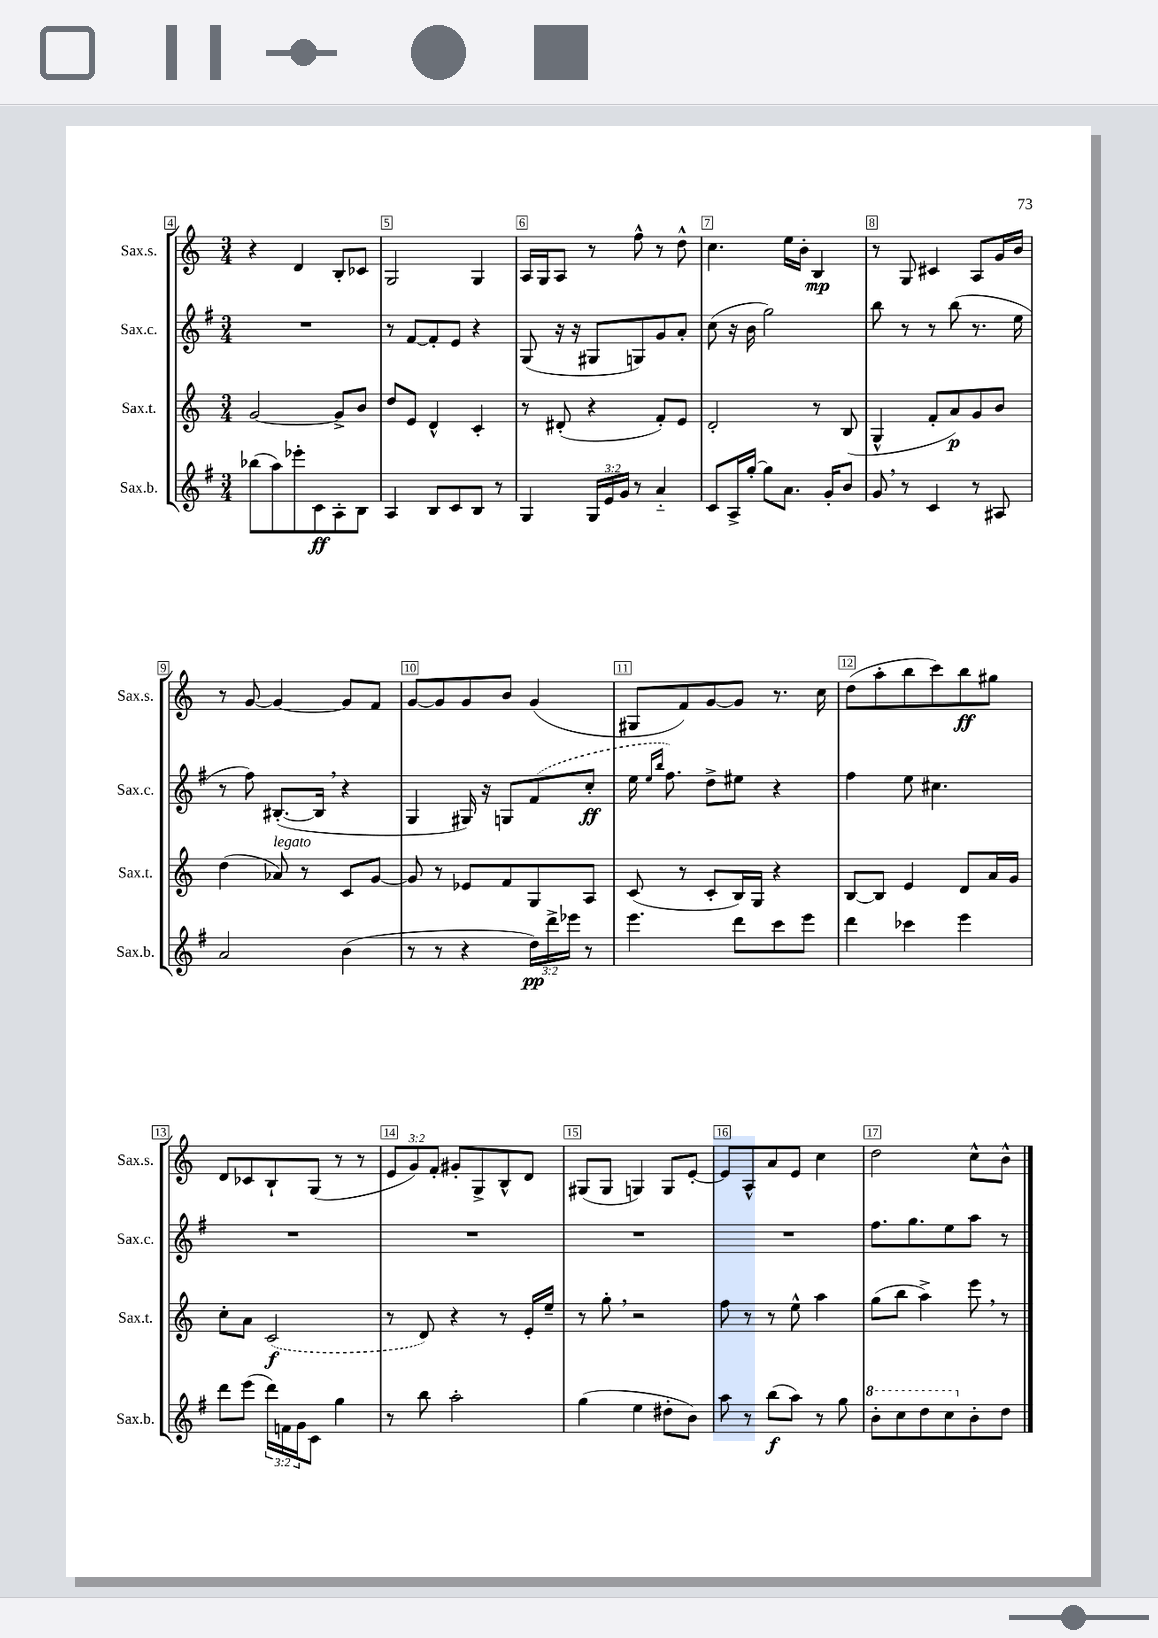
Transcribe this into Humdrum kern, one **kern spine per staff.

**kern	**kern	**kern	**kern
*staff4	*staff3	*staff2	*staff1
*clefG2	*clefG2	*clefG2	*clefG2
*k[f#]	*k[]	*k[f#]	*k[]
*M3/4	*M3/4	*M3/4	*M3/4
(8bb-\L	[2g/	2.r	4r
8aa\)	.	.	.
8eee-'\	.	.	4d/
8c\	.	.	.
8A'\	8g^/]L	.	8B'/L
8B\J	8b/J	.	8c-/J
=	=	=	=
4A/	8dd/L	8r	2G/
.	8e/J	[8f#/L	.
8B/L	4d^^/	8f#'/]	.
8c/	.	8e/J	.
8B/J	4c'/	4r	4G/
8r	.	.	.
=	=	=	=
4G/	8r	(8G/	16A/LL
.	.	.	16G/J
.	(8d#'/	16r	8A/J
.	.	16r	.
24G/LL	4r	8G#/L	8r
24e/	.	.	.
24g/JJ	.	.	.
8r	.	8G/)	8ff^^\
4a'~/	8f'/L)	8g/	8r
.	8e/J	8a'/J	8dd^^\
=	=	=	=
8c/L	2d'/	(8cc\	4.cc\
16A^/L	.	16r	.
[16gg'/JJ	.	16b\	.
8gg\]L	.	2gg\)	.
8.a\J	.	.	16ee\LL
.	.	.	16b'\JJ
.	8r	.	4B/
16g'/LK	.	.	.
8b/J	(8B/	.	.
=	=	=	=
8g/	4G^^/	8bb\	8r
8r	.	8r	8G/
4c/	8f'/L	8r	4c#/
.	8a/)	(8bb\	.
8r	8g/	8.r	8A/L
8A#/	8b/J	.	16g/L
.	.	16ee\	16b/JJ
=	=	=	=
2a/	(4dd\	8r	8r
.	.	8ff#\)	[8g/
.	8a-/)	([8.B#'/L	4g/_
.	8r	.	.
.	.	16B#/]Jk	.
(4b\	8c/L	4r	8g/]L
.	[8g/J	.	8f/J
=	=	=	=
8r	8g/]	4G/	[8g/L
8r	8r	.	8g/]
4r	8e-/L	16G#/)	8g/
.	.	16r	.
.	8f/	8G/L	8b/J
24dd\LL)	8G/	(8f#/	(4g/
24ddd^\	.	.	.
24eee-\JJ	.	.	.
8r	8A/J	8cc'/J	.
=	=	=	=
4.eee\	(8c/	16ee\	8G#/L
.	.	16qqee/LL	.
.	.	16qqbb/JJ	.
.	.	8.ff#\)	.
.	8r	.	8f/)
.	8c'/L	8dd^\L	[8g/
8ddd\L	16B/L)	8ee#\J	8g/]J
.	16G/JJ	.	.
8ccc\	4r	4r	8.r
8eee\J	.	.	.
.	.	.	16cc\
=	=	=	=
4ddd\	[8B/L	4ff#\	(8dd\L
.	8B/]J	.	8aa'\
4ccc-\	4e/	8ee\	8bb\
.	.	4.cc#\	8ccc\)
4eee\	8d/L	.	8bb\
.	16a/L	.	8gg#\J
.	16g/JJ	.	.
=	=	=	=
8ddd\L	8cc'\L	2.r	8d/L
(8eee\J	8a\J	.	8c-/
24ddd\LL)	(2c/	.	8B`/
24f\	.	.	.
24g\J	.	.	.
8c\J	.	.	(8G/J
4gg\	.	.	8r
.	.	.	8r
=	=	=	=
8r	8r	2.r	12e/L
.	.	.	12g/)
8bb\	8d/)	.	.
.	.	.	12f'/J
2aa'\	4r	.	8g#'/L
.	.	.	8G^/
.	8r	.	8B^^/
.	16e'/LL	.	8d/J
.	16ee~/JJ	.	.
=	=	=	=
(4gg\	8r	2.r	(8G#/L
.	8gg'\	.	8G#/J
4ee\	2r	.	4G/)
8dd#'\L	.	.	8G/L
8b\J)	.	.	[8e'/J
=	=	=	=
8aa\	8ff\	2.r	8e/]L
8r	8r	.	8A^^/
(8bb\L	8r	.	8a/
8aa\J)	8ee^^\	.	8e/J
8r	4aa\	.	4cc\
8gg\	.	.	.
=	=	=	=
8bb'\L	(8gg\L	8.ff#\L	2dd\
8ccc\	8bb\J	.	.
.	.	8.gg\	.
8ddd\	4aa^\)	.	.
8ccc\	.	8ee\	.
8b'\	8eee\	8aa\J	8cc^^\L
8dd\J	8r	8r	8b^^\J
==	==	==	==
*-	*-	*-	*-
